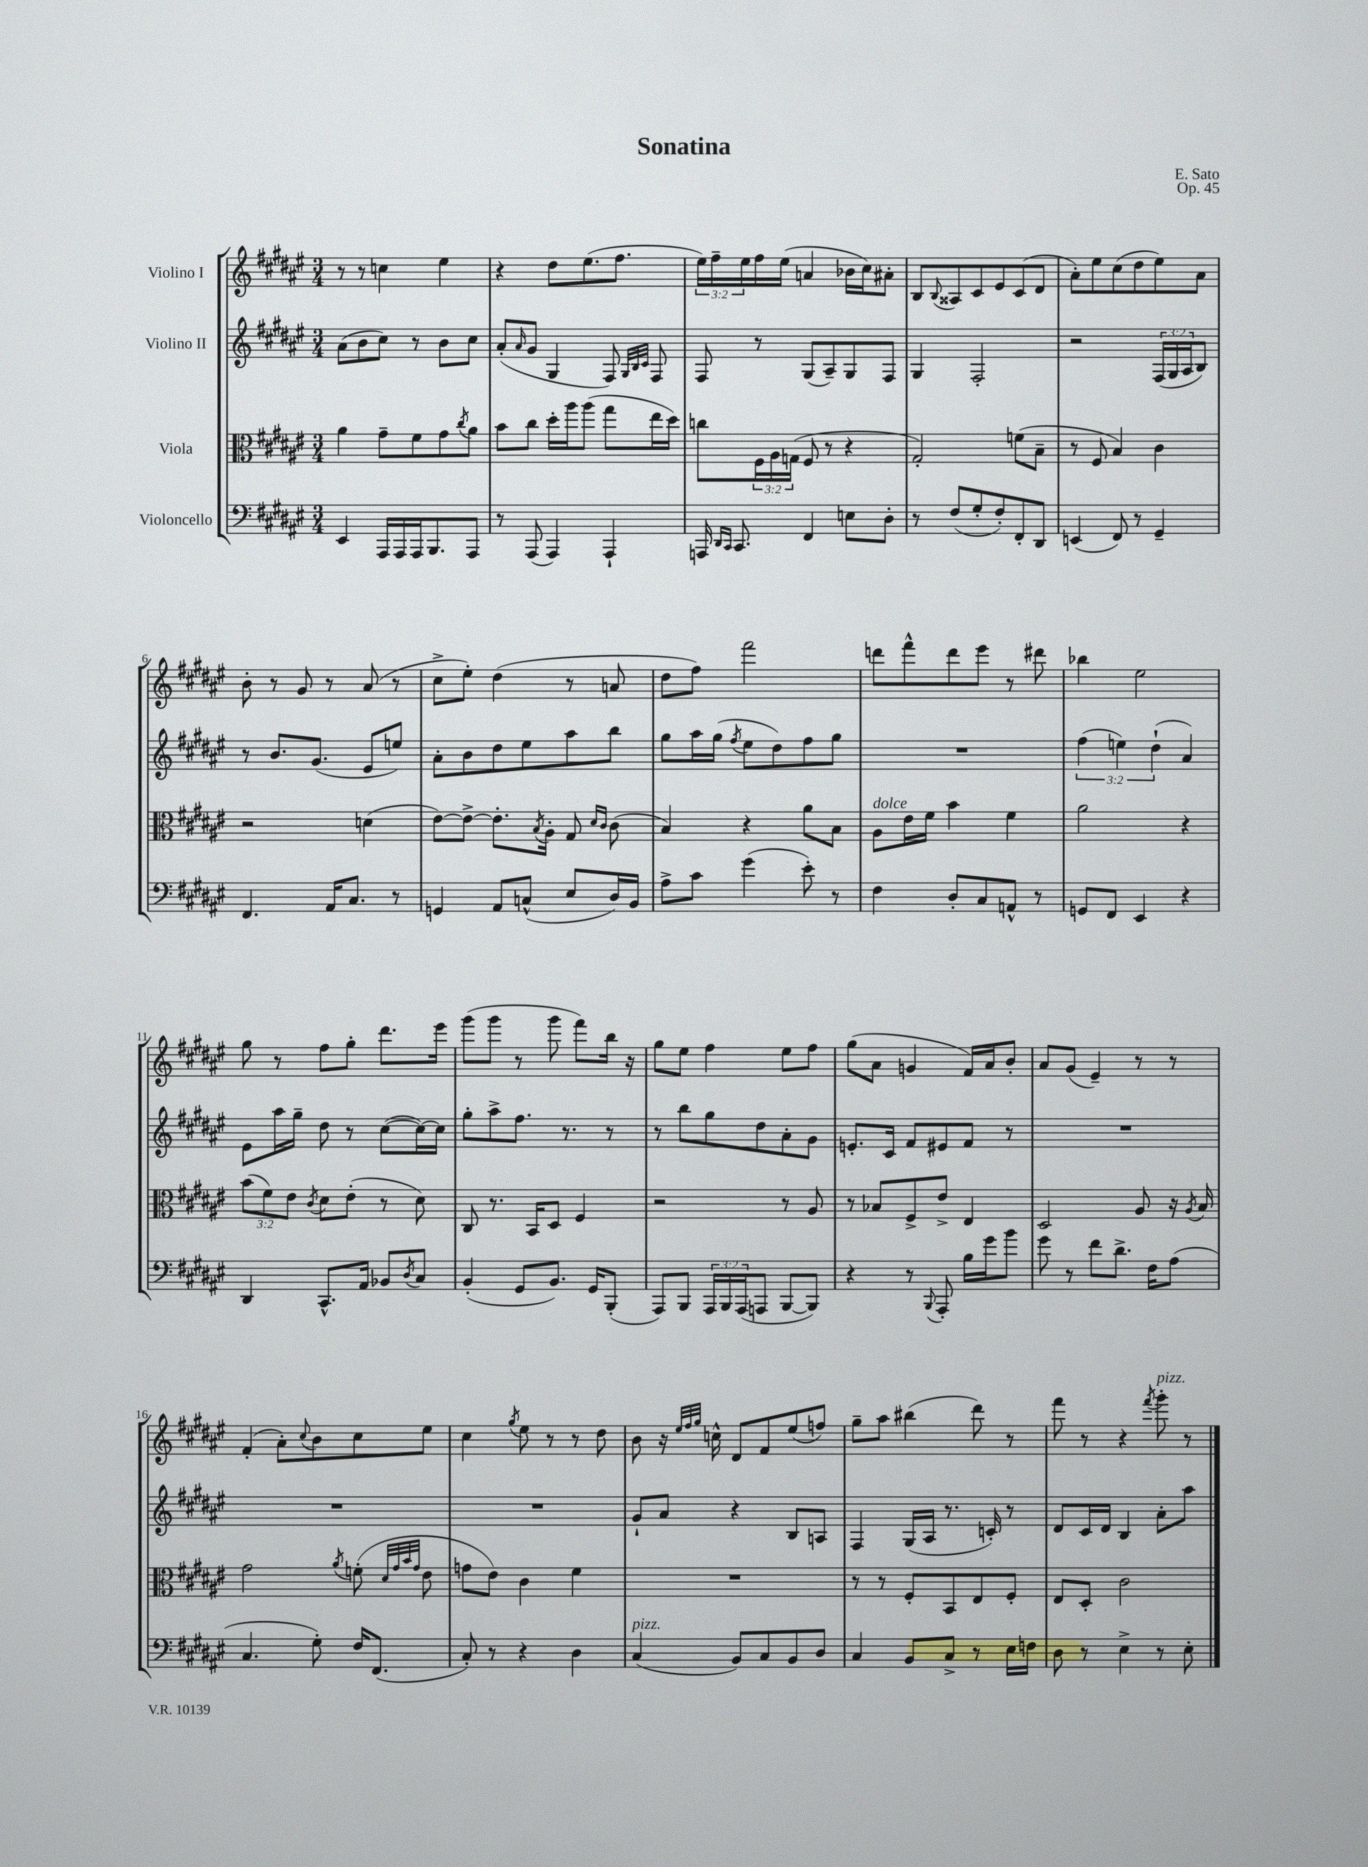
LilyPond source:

\header { title = "Sonatina" composer = "E. Sato" opus = "Op. 45" }
<<
\new StaffGroup <<
\new Staff = "s0" \with { instrumentName = "Violino I" } {
    \clef treble \key fis \major \numericTimeSignature \time 3/4 \override Staff.TupletNumber.text = #tuplet-number::calc-fraction-text
    r8 r8 c''4 eis''4 |
    r4 dis''8 eis''8.( fis''8. |
    \tuplet 3/2 { eis''16) fis''16-- eis''16 } fis''16 eis''16( a'4 bes'16 cis''16) ais'8-. |
    b8 \appoggiatura { b8 } aisis8 cis'8 eis'8 cis'8( dis'8 |
    ais'8-.) eis''8 cis''8( dis''8 eis''8) ais'8 |
    b'8-. r8 gis'8 r8 ais'8( r8 |
    cis''8-> eis''8-.) dis''4( r8 a'8 |
    dis''8 fis''8) fis'''2 |
    d'''8 fis'''8-^ d'''8 eis'''8 r8 dis'''8 |
    bes''4 eis''2 |
    gis''8 r8 fis''8 gis''8-. dis'''8. eis'''16 |
    gis'''8( gis'''8 r8 gis'''8 fis'''8) b''16 r16 |
    gis''8 eis''8 fis''4 eis''8 fis''8 |
    gis''8( ais'8 g'4 fis'16) ais'16 b'8-. |
    ais'8 gis'8( eis'4--) r8 r8 |
    fis'4-.( ais'8-.) \appoggiatura { cis''8 } b'8 cis''8 eis''8 |
    cis''4 \acciaccatura { gis''8 } eis''8 r8 r8 dis''8 |
    b'8 r16 \grace { eis''32 fis''32 gis''32 } c''16-^ dis'8 fis'8 eis''8( f''8) |
    gis''8-- ais''8 bis''4( dis'''8) r8 |
    fis'''8 r8 r4 \acciaccatura { fis'''8 } gis'''8-.^\markup { \italic "pizz." } r8 \bar "|." |
}
\new Staff = "s1" \with { instrumentName = "Violino II" } {
    \clef treble \key fis \major \numericTimeSignature \time 3/4 \override Staff.TupletNumber.text = #tuplet-number::calc-fraction-text
    ais'8( b'8 cis''8) r8 b'8 cis''8 |
    ais'8-.( \grace { ais'16 } gis'8 gis4 fis8) \grace { gis32 b32 cis'32 } fis8 |
    fis8 r8 gis8( ais8--) gis8 fis8 |
    gis4 fis2-. |
    r2 \tuplet 3/2 { fis16( gis16 ais16 } b8) |
    r8 b'8. gis'8.( eis'8 e''8) |
    ais'8-. b'8 dis''8 eis''8 ais''8 b''8 |
    gis''8 ais''16 gis''16( \acciaccatura { fis''8 } eis''8 dis''8) fis''8 gis''8 |
    R2. |
    \tuplet 3/2 { fis''4( e''4) dis''4-!( } ais'4) |
    eis'8 ais''16 gis''16-- dis''8 r8 cis''8~( cis''16~) cis''16 |
    gis''8-. ais''8-> fis''8. r8. r8 |
    r8 b''8 gis''8 dis''8 ais'8-. gis'8 |
    e'8.-. cis'16 fis'8 eis'8 fis'8 r8 |
    R2. |
    R2. |
    R2. |
    gis'8-! ais'8 r4 b8 a8 |
    fis4 gis16( ais16 r8. c'16-.) r8 |
    dis'8 cis'16 dis'16 b4 ais'8-. ais''8 \bar "|." |
}
\new Staff = "s2" \with { instrumentName = "Viola" } {
    \clef alto \key fis \major \numericTimeSignature \time 3/4 \override Staff.TupletNumber.text = #tuplet-number::calc-fraction-text
    ais'4 gis'8-- fis'8 gis'8 \acciaccatura { cis''8 } ais'8 |
    b'8 cis''8 dis''16-. ais''16 ais''8( gis''8 eis''16 dis''16) |
    c''8 \tuplet 3/2 { fis16 ais16 g16( } fis8 r8 r4 |
    gis2-.) f'8( b8-- |
    r8 fis8 b4) cis'4 |
    r2 d'4( |
    eis'8~) eis'8~-> eis'8.-. \acciaccatura { b8 } ais16-. gis8 \grace { dis'16 cis'16 } cis'8( |
    b4) r4 ais'8 b8 |
    ais8^\markup { \italic "dolce" } eis'16 fis'16 b'4 fis'4 |
    ais'2 r4 |
    \tuplet 3/2 { b'8( fis'8) eis'8 } \acciaccatura { cis'8 } dis'8 eis'8-.( r8 dis'8) |
    cis8 r8. b,16 dis8 fis4 |
    r2 r8 ais8 |
    r8 bes8 fis8-> eis'8-> eis4 |
    dis2 ais8 r16 \acciaccatura { ais8 } b16 |
    gis'2 \acciaccatura { ais'8 } f'8-.( \grace { dis'32 gis'32 b'32 gis'32 } eis'8 |
    g'8 eis'8) cis'4 fis'4 |
    R2. |
    r8 r8 fis8-. b,8 eis8 fis8-. |
    eis8 dis8-. cis'2 \bar "|." |
}
\new Staff = "s3" \with { instrumentName = "Violoncello" } {
    \clef bass \key fis \major \numericTimeSignature \time 3/4 \override Staff.TupletNumber.text = #tuplet-number::calc-fraction-text
    eis,4 ais,,16 ais,,16 ais,,16 b,,8. ais,,8 |
    r8 ais,,8( ais,,4) ais,,4-! |
    a,,16 \grace { dis,16 cis,16 } cis,8. fis,4 e8 dis8-. |
    r8 fis8( gis8-. fis8-.) fis,8-. dis,8 |
    e,4( fis,8) r8 gis,4-- |
    fis,4. ais,16 cis8. r8 |
    g,4 ais,8 c8-^( eis8 dis16) b,16 |
    ais8-> cis'8 gis'4( eis'8-.) r8 |
    fis4 dis8-. cis8 a,8-^ r8 |
    g,8 fis,8 eis,4 r4 |
    dis,4 cis,8.-^ ais,16 bes,8 \acciaccatura { dis8 } cis8 |
    b,4-.( gis,8 b,8.) gis,16 b,,8-.( |
    ais,,8) b,,8 \tuplet 3/2 { ais,,16 b,,16 ais,,16( } a,,8 b,,8~ b,,8) |
    r4 r8 \appoggiatura { b,,8 } ais,,8-. b16 gis'16 b'8 |
    gis'8 r8 fis'8 dis'8.-> fis16 ais8( |
    cis4. gis8-.) fis16 fis,8.( |
    cis8-.) r8 r4 dis4 |
    cis4^\markup { \italic "pizz." }( b,8) cis8 b,8 dis8 |
    cis4 b,8 cis8-> r8 eis16 f16 |
    dis8 r8 eis4-> r8 eis8-. \bar "|." |
}
>>
>>
